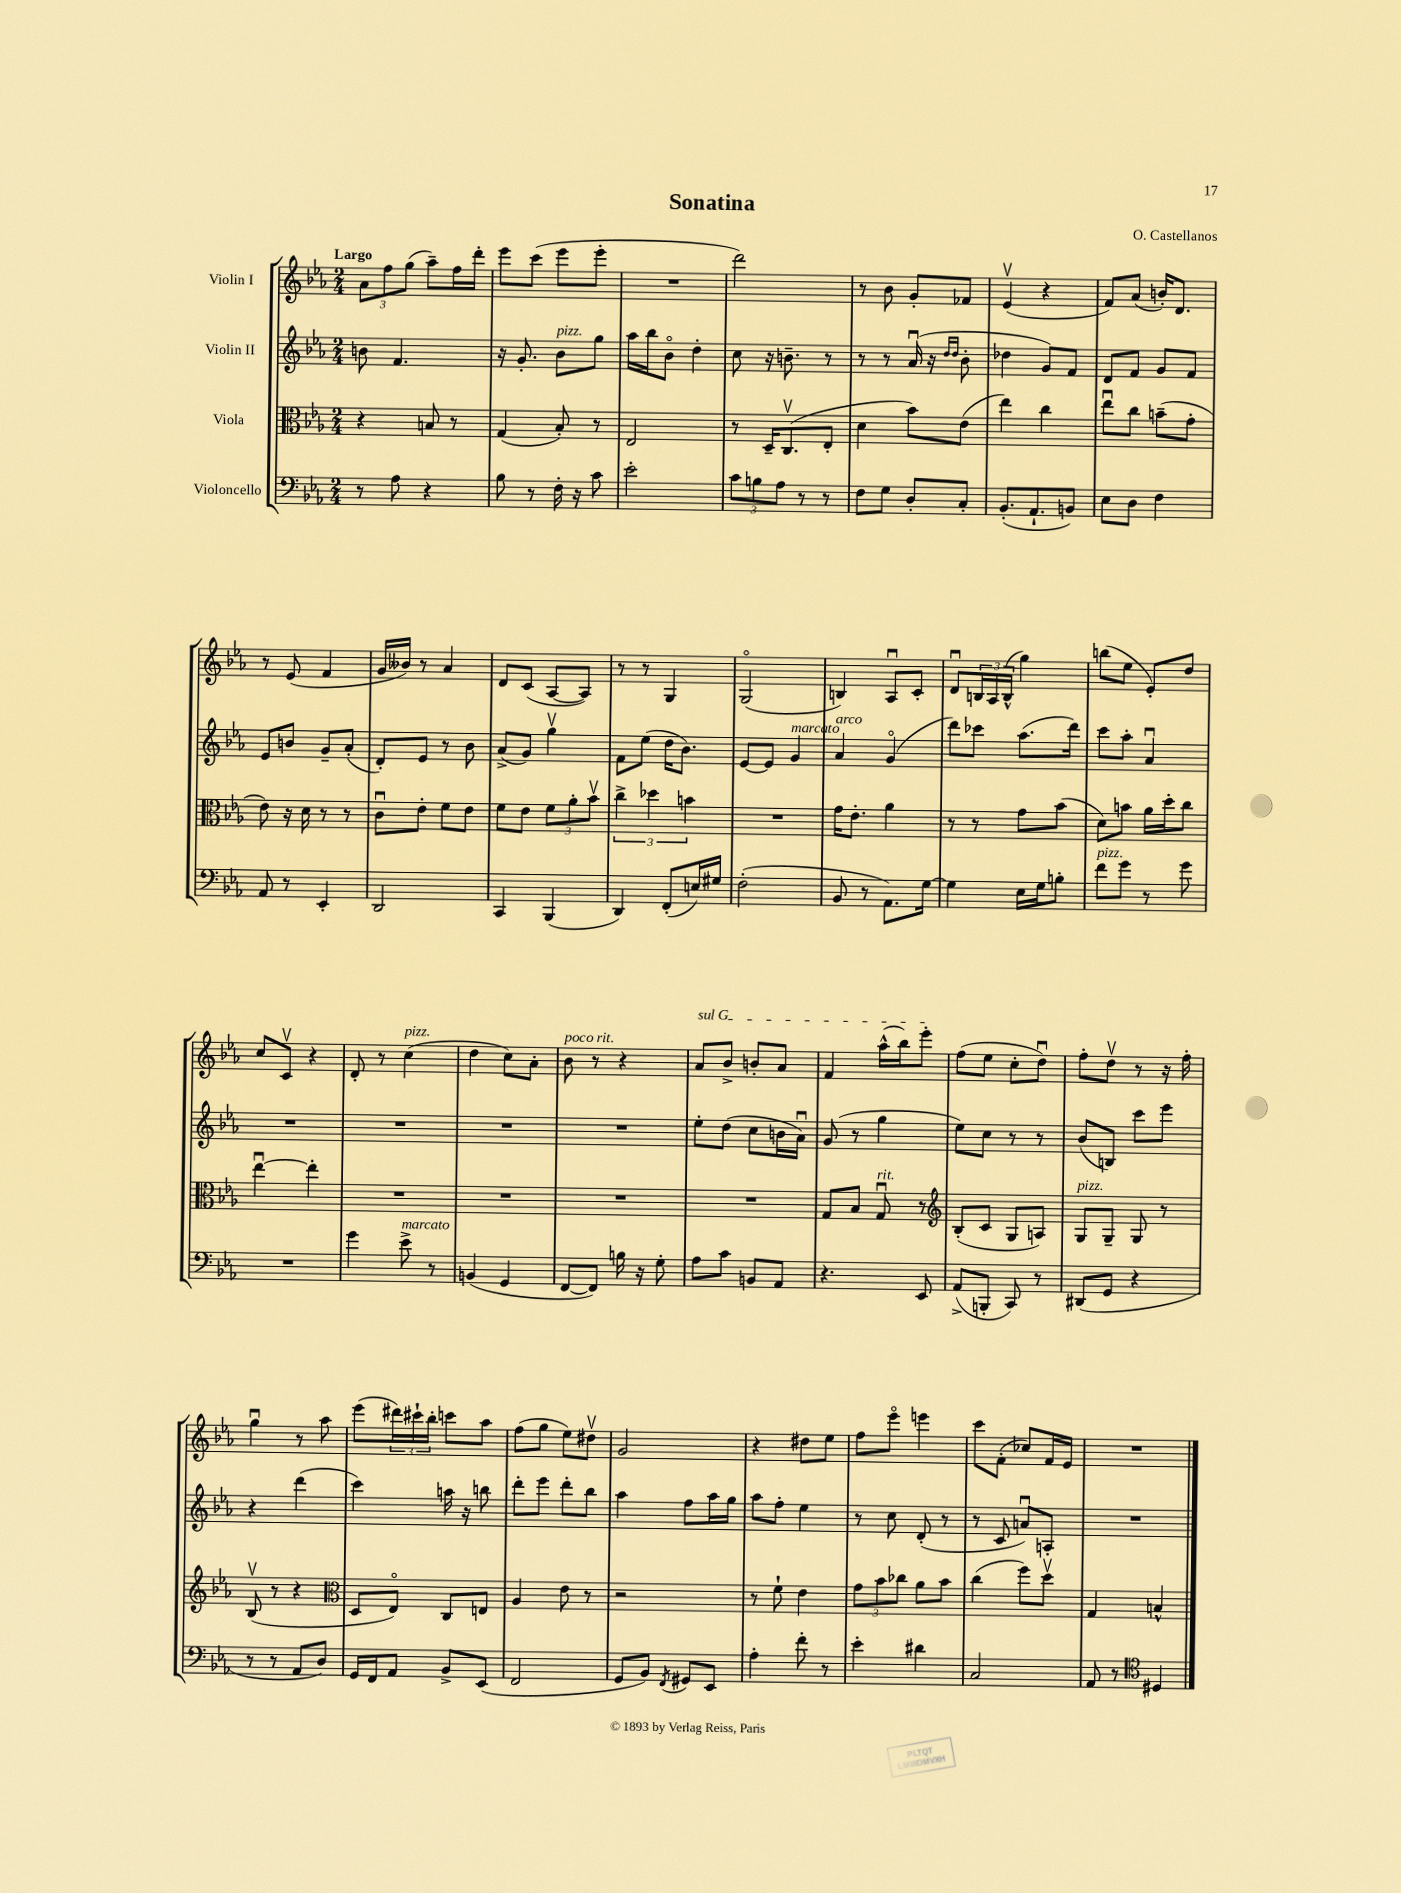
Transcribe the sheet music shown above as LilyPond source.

\header { title = "Sonatina" composer = "O. Castellanos" }
<<
\new StaffGroup <<
\new Staff = "s0" \with { instrumentName = "Violin I" } {
    \clef treble \key ees \major \numericTimeSignature \time 2/4 \tempo "Largo"
    \tuplet 3/2 { aes'8 f''8 g''8( } aes''8--) f''16 d'''16-. |
    ees'''8 c'''8( ees'''8 ees'''8-. |
    R2 |
    d'''2) |
    r8 bes'8 g'8-. fes'8 |
    ees'4\upbow( r4 |
    f'8) aes'8( b'16-.) d'8. |
    r8 ees'8( f'4 |
    g'16 beses'16) r8 aes'4 |
    d'8 c'8( aes8~ aes8) |
    r8 r8 g4 |
    g2\flageolet( |
    b4) aes8\downbow c'8-. |
    d'8\downbow \tuplet 3/2 { b16 aes16 b16-^( } g''4) |
    b''8( ees''8 ees'8-.) d''8 |
    c''8 c'8\upbow r4 |
    d'8-. r8 c''4^\markup { \italic "pizz." }( |
    d''4 c''8) aes'8-. |
    bes'8^\markup { \italic "poco rit." } r8 r4 |
    \once \override TextSpanner.bound-details.left.text = \markup { \italic "sul G" } aes'8\startTextSpan bes'8-> b'8-. aes'8 |
    f'4 aes''16-^( bes''16) ees'''8-.\stopTextSpan |
    f''8( ees''8 c''8-. d''8\downbow) |
    f''8-. d''8\upbow r8 r16 f''16-. |
    g''4\downbow r8 aes''8 |
    ees'''8( \tuplet 3/2 { dis'''16) cis'''16-! bes''16-. } c'''8 aes''8 |
    f''8( g''8 ees''8) dis''8\upbow |
    g'2 |
    r4 dis''8 ees''8 |
    f''8 ees'''8\flageolet e'''4 |
    c'''8 f'8-.( ces''8) f'16 ees'16 |
    R2 \bar "|." |
}
\new Staff = "s1" \with { instrumentName = "Violin II" } {
    \clef treble \key ees \major \numericTimeSignature \time 2/4
    b'8 f'4. |
    r16 g'8.-. bes'8^\markup { \italic "pizz." } g''8 |
    aes''16 bes''16 bes'8\flageolet d''4-. |
    c''8 r16 b'8.-- r8 |
    r8 r8 aes'16\downbow( r16 \grace { d''16 d''16 } bes'8-. |
    des''4 g'8) f'8 |
    d'8 f'8 g'8 f'8 |
    ees'8 b'8 g'8-- aes'8-.( |
    d'8-.) ees'8 r8 bes'8 |
    aes'8->( g'8) g''4\upbow |
    f'8 ees''8( d''16 bes'8.) |
    ees'8~ ees'8 g'4^\markup { \italic "marcato" } |
    aes'4^\markup { \italic "arco" } g'4\flageolet( |
    d'''8) ces'''8 aes''8.( d'''16) |
    c'''8 aes''8-. aes'4\downbow |
    R2 |
    R2 |
    R2 |
    R2 |
    ees''8-. d''8( c''8 b'16 aes'16\downbow) |
    g'8( r8 g''4 |
    ees''8) c''8 r8 r8 |
    bes'8( b8) c'''8 ees'''8 |
    r4 d'''4( |
    c'''4) a''16 r16 b''8 |
    d'''8-. ees'''8 d'''8-. bes''8 |
    aes''4 f''8 aes''16 g''16 |
    aes''8 f''8-. ees''4 |
    r8 c''8 d'8-.( r8 |
    r8 c'8 a'8\downbow) a8-. |
    R2 \bar "|." |
}
\new Staff = "s2" \with { instrumentName = "Viola" } {
    \clef alto \key ees \major \numericTimeSignature \time 2/4
    r4 b8 r8 |
    g4( bes8-.) r8 |
    ees2 |
    r8 d16-- c8.\upbow( ees8-. |
    d'4 bes'8) ees'8( |
    ees''4) c''4 |
    ees''8\downbow c''8 b'8--( g'8-. |
    ees'8) r16 d'16 r8 r8 |
    c'8\downbow ees'8-. f'8 ees'8 |
    f'8 ees'8 \tuplet 3/2 { f'8 aes'8-. bes'8\upbow } |
    \tuplet 3/2 { c''4-> des''4 b'4 } |
    R2 |
    g'16 ees'8.-. aes'4 |
    r8 r8 g'8 bes'8( |
    d'8) b'8 aes'16 d''16-. c''8 |
    ees''4~\downbow ees''4-. |
    R2 |
    R2 |
    R2 |
    R2 |
    g8 bes8 g8\downbow^\markup { \italic "rit." } r8 |
    \clef treble bes8-.( c'8 g8 a8) |
    g8^\markup { \italic "pizz." } g8-- g8 r8 |
    bes8\upbow( r8 r4 |
    \clef alto d8 ees8\flageolet) c8 e8 |
    aes4 ees'8 r8 |
    r2 |
    r8 f'8-! ees'4 |
    \tuplet 3/2 { g'8 bes'8 ces''8 } aes'8 bes'8 |
    c''4( f''8) d''8\upbow |
    g4 b4-^ \bar "|." |
}
\new Staff = "s3" \with { instrumentName = "Violoncello" } {
    \clef bass \key ees \major \numericTimeSignature \time 2/4
    r8 aes8 r4 |
    bes8 r8 f16-. r16 c'8 |
    ees'2-. |
    \tuplet 3/2 { c'8 b8 aes8 } r8 r8 |
    f8 g8 d8-. c8-. |
    bes,8.-.( aes,8.-! b,8) |
    ees8 d8 f4 |
    aes,8 r8 ees,4-. |
    d,2 |
    c,4 bes,,4( |
    d,4) f,8-.( e16) gis16 |
    f2-.( |
    bes,8 r8 aes,8.) g16~ |
    g4 ees16 g16 b8-. |
    f'8^\markup { \italic "pizz." } g'8 r8 g'8 |
    R2 |
    g'4 ees'8->^\markup { \italic "marcato" } r8 |
    b,4( g,4 |
    f,8~ f,8) b16 r16 g8-. |
    aes8 c'8 b,8 aes,8 |
    r4. ees,8 |
    aes,8->( b,,8-. c,8) r8 |
    dis,8( g,8 r4 |
    r8 r8 aes,8 d8) |
    g,16 f,16 aes,8 bes,8-> ees,8( |
    f,2 |
    g,8 bes,8) \acciaccatura { f,8 } gis,8 ees,8 |
    aes4-. f'8-. r8 |
    ees'4-. dis'4 |
    c2 |
    aes,8 r8 \clef tenor dis4 \bar "|." |
}
>>
>>
\layout { \context { \Score \remove "Bar_number_engraver" } }
